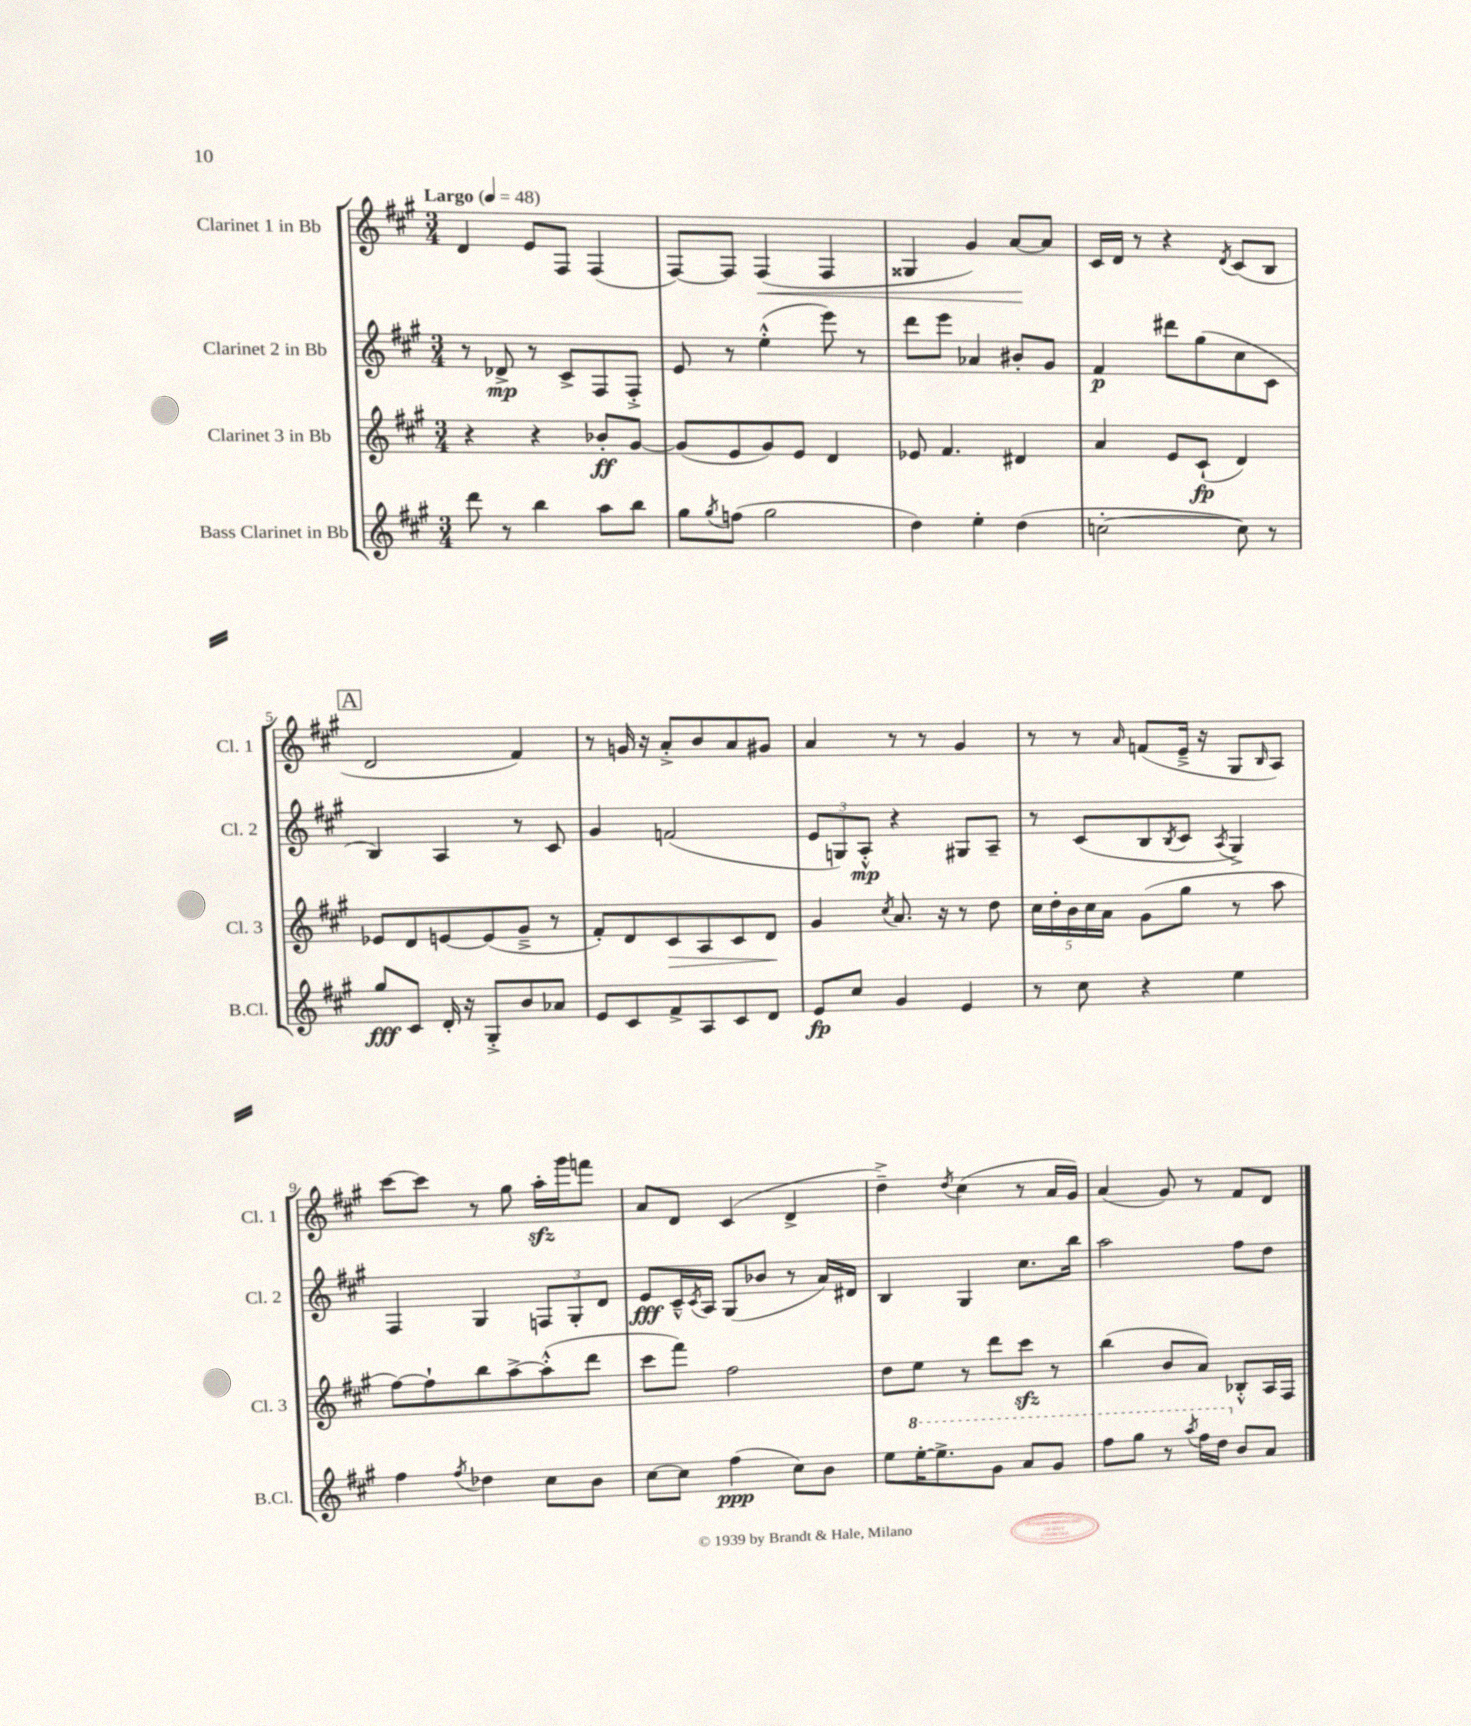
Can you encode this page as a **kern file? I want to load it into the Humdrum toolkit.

**kern	**dynam	**kern	**dynam	**kern	**dynam	**kern	**dynam
*part4	*part4	*part3	*part3	*part2	*part2	*part1	*part1
*staff4	*staff4	*staff3	*staff3	*staff2	*staff2	*staff1	*staff1
*I"Bass Clarinet in Bb	*	*I"Clarinet 3 in Bb	*	*I"Clarinet 2 in Bb	*	*I"Clarinet 1 in Bb	*
*I'B.Cl.	*	*I'Cl. 3	*	*I'Cl. 2	*	*I'Cl. 1	*
*clefG2	*	*clefG2	*	*clefG2	*	*clefG2	*
*k[f#c#g#]	*	*k[f#c#g#]	*	*k[f#c#g#]	*	*k[f#c#g#]	*
*M3/4	*	*M3/4	*	*M3/4	*	*M3/4	*
*MM48	*	*MM48	*	*MM48	*	*MM48	*
=1	=1	=1	=1	=1	=1	=1	=1
!	!	!	!	!	!	!LO:TX:a:B:t=Largo	!
8ddd\	.	4r	.	8r	.	4d/	.
8r	.	.	.	8d-X^/	mp	.	.
4bb\	.	4r	.	8r	.	8e/L	.
.	.	.	.	8c#^/L	.	8F#/J	.
8aa\L	.	8b-X'/L	ff	8F#/	.	(4F#/	.
8bb\J	.	[8g#/J	.	8F#'^/J	.	.	.
=2	=2	=2	=2	=2	=2	=2	=2
8gg#\L	.	(8g#/L]	.	8e/	.	[8F#/L)	.
8qgg#/	.	.	.	.	.	.	.
(8ffn\J	.	8e/	.	8r	.	8F#/J]	.
!	!	!	!	!	!	!	!LO:HP:b
2gg#\	.	8g#/)	.	(4ee'^^\	.	(4F#/	<
.	.	8e/J	.	.	.	.	.
.	.	4d/	.	8eee\)	.	4F#/	.
.	.	.	.	8r	.	.	.
=3	=3	=3	=3	=3	=3	=3	=3
4dd\)	.	8e-X/	.	8ddd\L	.	4G##X/	.
.	.	4.f#/	.	8eee\J	.	.	.
4ee'\	.	.	.	4a-X/	.	4g#/)	.
(4dd\	.	4d#X/	.	8b#X'/L	.	[8a/L	.
.	.	.	.	8g#/J	.	8a/J]	[
=4	=4	=4	=4	=4	=4	=4	=4
[2ccn'\	.	4a/	.	4f#/	p	16c#/LL	.
.	.	.	.	.	.	16d/JJ	.
.	.	.	.	.	.	8r	.
.	.	8e/L	.	8ddd#X\L	.	4r	.
.	.	(8c#`/J	fp	(8gg#\	.	.	.
.	.	.	.	.	.	8qd/	.
8cc\])	.	4d/)	.	8cc#\	.	(8c#/L	.
8r	.	.	.	8c#\J	.	8B/J	.
!!LO:LB:g=z
!!LO:REH:place=s1:t=A
=5	=5	=5	=5	=5	=5	=5	=5
8gg#/L	fff	8e-X/L	.	4B/)	.	2d/	.
8c#/J	.	8d/	.	.	.	.	.
16d'/	.	[8en/	.	4A/	.	.	.
16r	.	.	.	.	.	.	.
8G#'^/L	.	(8e/]	.	.	.	.	.
8b/	.	8g#~^/J	.	8r	.	4f#/)	.
8a-X/J	.	8r	.	8c#/	.	.	.
=6	=6	=6	=6	=6	=6	=6	=6
8e/L	.	8f#'/L)	.	4g#/	.	8r	.
8c#/	.	8d/	.	.	.	16gn/	.
.	.	.	.	.	.	16r	.
!	!	!	!LO:HP:b	!	!	!	!
8f#^/	.	8c#/	>	(2fn/	.	8a'^/L	.
8A/	.	8A/	.	.	.	8b/	.
8c#/	.	8c#/	.	.	.	8a/	.
8d/J	.	8d/J	.	.	.	8g#X/J	.
.	.	.	]	.	.	.	.
=7	=7	=7	=7	=7	=7	=7	=7
8e/L	fp	4g#/	.	12e/L	.	4a/	.
.	.	.	.	12Gn/)	.	.	.
8cc#/J	.	.	.	.	.	.	.
.	.	.	.	12A'^^/J	mp	.	.
.	.	8qcc#/	.	.	.	.	.
4g#/	.	8.a/	.	4r	.	8r	.
.	.	.	.	.	.	8r	.
.	.	16r	.	.	.	.	.
4e/	.	8r	.	8G#X/L	.	4g#/	.
.	.	8dd\	.	8A~/J	.	.	.
=8	=8	=8	=8	=8	=8	=8	=8
8r	.	20cc#\LL	.	8r	.	8r	.
.	.	20dd'\	.	.	.	.	.
.	.	20b\	.	.	.	.	.
8cc#\	.	.	.	(8c#/L	.	8r	.
.	.	20cc#\	.	.	.	.	.
.	.	20a\JJ	.	.	.	.	.
.	.	.	.	.	.	16qqa/	.
4r	.	(8g#\L	.	8B/	.	(8fn/L	.
.	.	.	.	8qB/	.	.	.
.	.	8gg#\J	.	8c#/J	.	16e~^/Jk	.
.	.	.	.	.	.	16r	.
.	.	.	.	8qA/	.	.	.
4ee\	.	8r	.	4G#^/)	.	8G#/L	.
.	.	.	.	.	.	16qqB/	.
.	.	8aa\	.	.	.	8A/J)	.
!!LO:LB:g=z
=9	=9	=9	=9	=9	=9	=9	=9
4ff#\	.	[8ff#\L)	.	4F#/	.	[8ccc#\L	.
.	.	8ff#`\]	.	.	.	8ccc#\J]	.
8qff#/	.	.	.	.	.	.	.
4dd-X\	.	8bb\	.	4G#/	.	8r	.
.	.	[8aa^\	.	.	.	8gg#\	.
8cc#\L	.	(8aa'^^\]	.	12Fn/L	.	16aazz'\LL	.
.	.	.	.	.	.	16ggg#\J	.
.	.	.	.	12G#'/	.	.	.
8b\J	.	8ddd\J	.	.	.	8fffn\J	.
.	.	.	.	12d/J	.	.	.
=10	=10	=10	=10	=10	=10	=10	=10
[8cc#\L	.	8ccc#\L	.	8e/L	fff	8a/L	.
8cc#\J]	.	8fff#\J)	.	16c#~^^/L	.	8d/J	.
.	.	.	.	8qc#/	.	.	.
.	.	.	.	16A/JJ	.	.	.
(4ff#\	ppp	2ff#\	.	(8G#/L	.	(4c#/	.
.	.	.	.	8b-X/J	.	.	.
8cc#\L)	.	.	.	8r	.	4d^/	.
8b\J	.	.	.	16a/LL)	.	.	.
.	.	.	.	16d#X/JJ	.	.	.
=11	=11	=11	=11	=11	=11	=11	=11
8ee\L	.	8dd\L	.	4B/	.	4dd~^\)	.
*8va	*	*	*	*	*	*	*
[16eee'\K	.	8ee\J	.	.	.	.	.
8.eee^\]	.	.	.	.	.	.	.
.	.	.	.	.	.	8qdd/	.
.	.	8r	.	4G#/	.	(4cc#\	.
8gg#\J	.	8ddd\L	.	.	.	.	.
8aa/L	.	8ccc#zz\J	.	8.cc#\L	.	8r	.
8gg#/J	.	8r	.	.	.	16a/LL	.
.	.	.	.	16bb\Jk	.	16g#/JJ)	.
=12	=12	=12	=12	=12	=12	=12	=12
8fff#\L	.	(4bb\	.	2aa\	.	(4a/	.
8ggg#\J	.	.	.	.	.	.	.
8r	.	8b/L	.	.	.	8g#/)	.
8qaaa/	.	.	.	.	.	.	.
16fff#\LL	.	8a/J)	.	.	.	8r	.
16ddd\JJ	.	.	.	.	.	.	.
*X8va	*	*	*	*	*	*	*
8b/L	.	8B-X'^^/L	.	8ff#\L	.	8f#/L	.
8a/J	.	16A/L	.	8dd\J	.	8d/J	.
.	.	16F#/JJ	.	.	.	.	.
==	==	==	==	==	==	==	==
*-	*-	*-	*-	*-	*-	*-	*-
